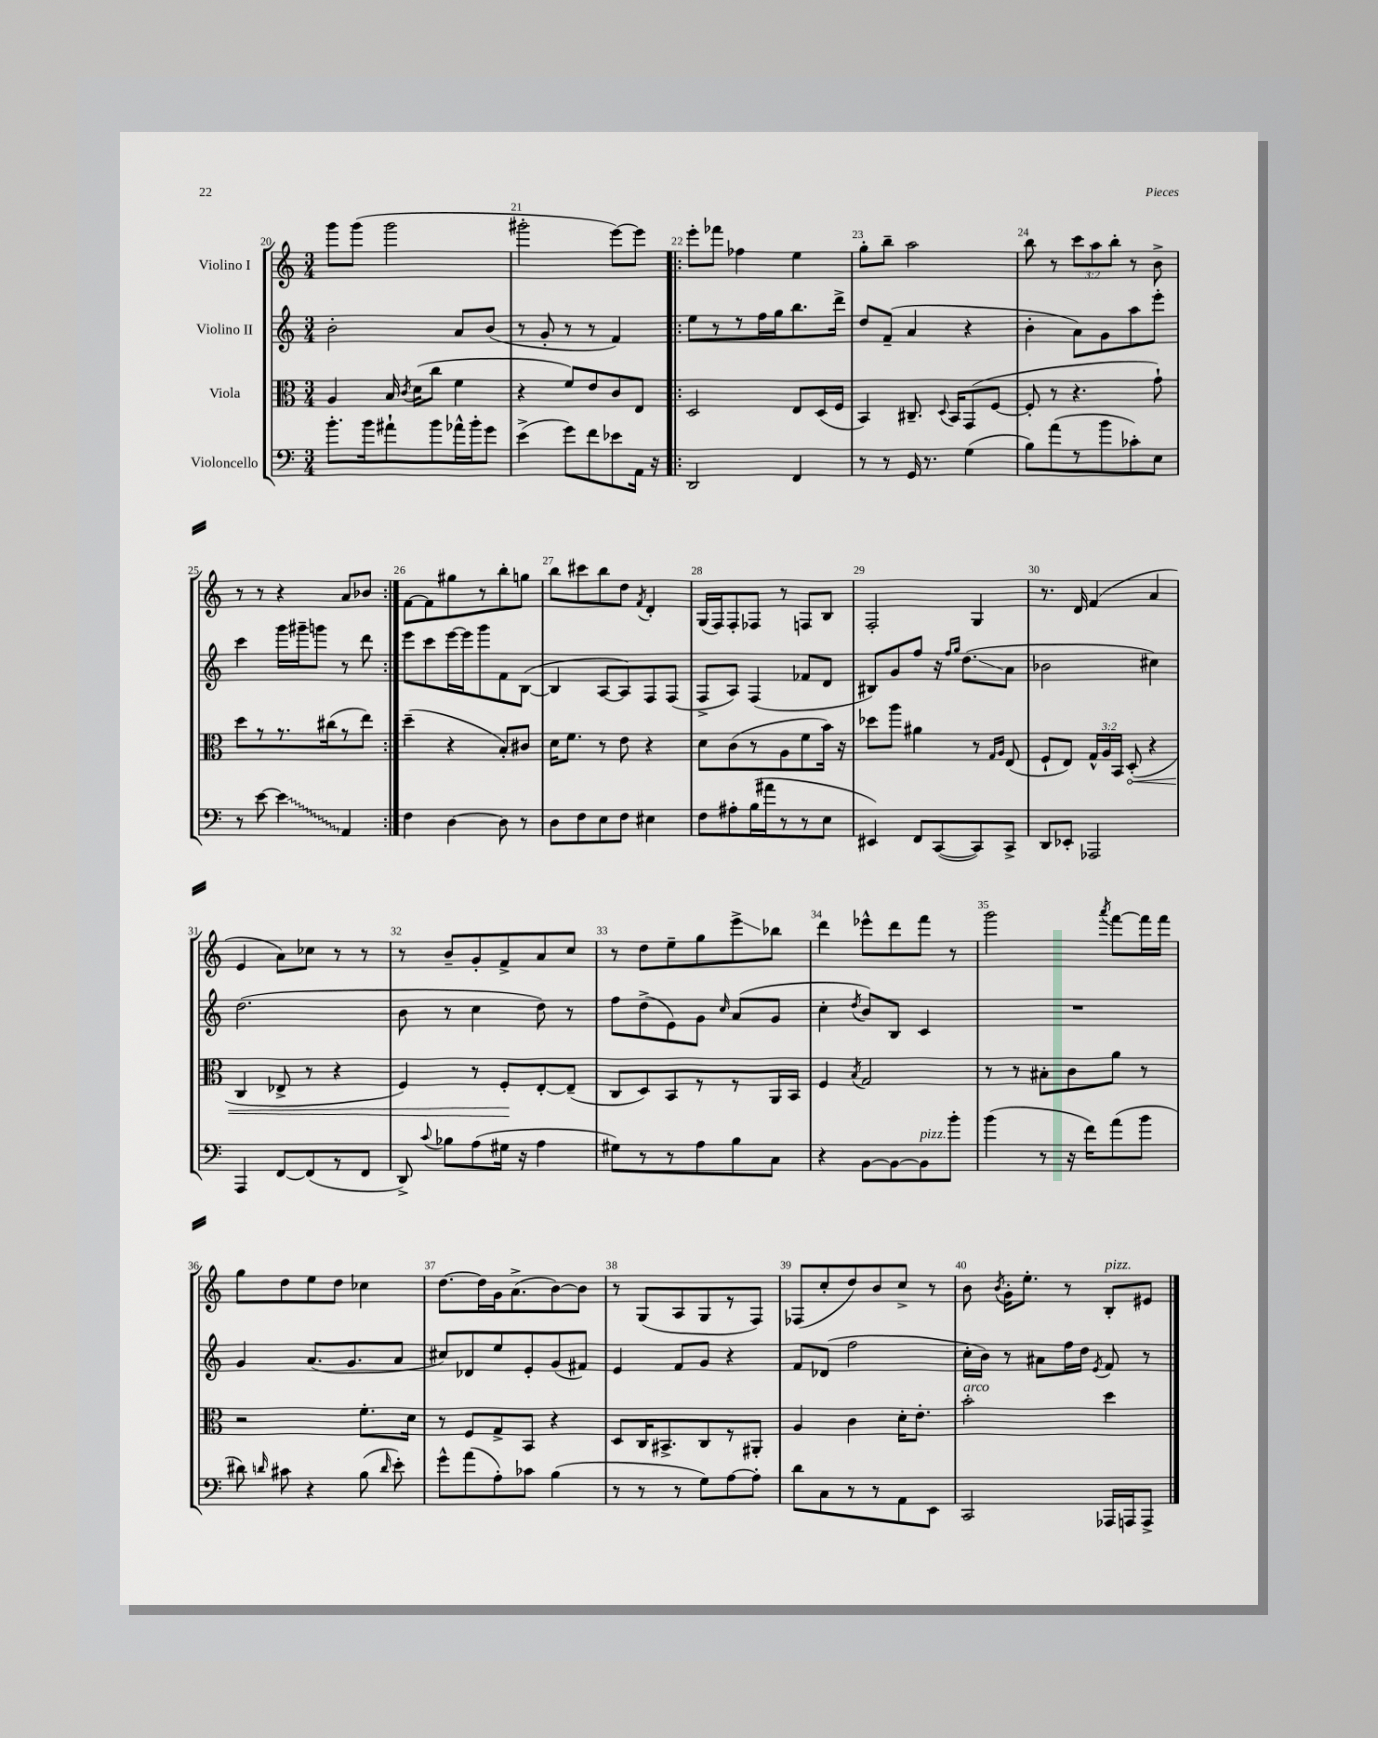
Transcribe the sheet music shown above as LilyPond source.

<<
\new StaffGroup <<
\new Staff = "s0" \with { instrumentName = "Violino I" } {
    \clef treble \key c \major \numericTimeSignature \time 3/4 \override Staff.TupletNumber.text = #tuplet-number::calc-fraction-text
    \autoBeamOff g'''8[ g'''8]( g'''2 |
    gis'''2-. e'''8[~) e'''8] |
    \repeat volta 2 { e'''8[-. fes'''8] fes''4 e''4 |
    g''8[-. b''8]-- a''2 |
    b''8 r8 \tuplet 3/2 { c'''8[ a''8 b''8]-. } r8 b'8-> |
    r8 r8 r4 a'8[ bes'8] | }
    f'8[~ f'8 gis''8 r8 b''8-. g''8] |
    b''8[ cis'''8 b''8 d''8] \acciaccatura { f'8 } d'4-. |
    g16[( f16) f8-. fes8] r8 f8[ b8] |
    f2-. g4 |
    r8. d'16 f'4( a'4 |
    e'4 a'8[) ces''8] r8 r8 |
    r8 b'8[-- g'8-. f'8-> a'8 c''8] |
    r8 d''8[ e''8-- g''8 e'''8->\glissando bes''8] |
    d'''4 ees'''8[-^ d'''8 f'''8] r8 |
    g'''2 \acciaccatura { a'''8 } f'''8[~ f'''16 f'''16] |
    g''8[ d''8 e''8 d''8] ces''4 |
    d''8.[~ d''16 g'16 a'8.->( b'8~) b'8] |
    r8 g8[( a8 g8 r8 f8]) |
    fes8[( c''8-. d''8) b'8 c''8]-> r8 |
    b'8 \acciaccatura { b'8 } g'16[-. e''8.]-. r8 b8[-.^\markup { \italic "pizz." } eis'8] \bar "|." |
}
\new Staff = "s1" \with { instrumentName = "Violino II" } {
    \clef treble \key c \major \numericTimeSignature \time 3/4
    \autoBeamOff b'2-. a'8[ b'8]( |
    r8 g'8-. r8 r8 f'4) |
    \repeat volta 2 { e''8[ r8 r8 f''16 g''16 b''8. d'''16]-> |
    d''8[ f'8]--( a'4 r4 |
    b'4-. a'8[) g'8 a''8 e'''8]-. |
    c'''4 g'''16[ gis'''16-- g'''8] r8 d'''8 | }
    e'''8[ c'''8 e'''16~ e'''16 g'''8 f'8 b8]~( |
    b4 a8[~ a8) f8 f8]( |
    f8[-> a8]) f4( fes'8[ d'8] |
    bis8[) g'8 f''8] r16 \grace { f''16[ g''16] } d''8.[\glissando( a'8] |
    bes'2 cis''4) |
    d''2.( |
    b'8 r8 c''4 d''8) r8 |
    f''8[ d''8->( e'8) g'8] \grace { c''16 } a'8[( g'8] |
    c''4-. \acciaccatura { d''8 } b'8[) b8] c'4 |
    R2. |
    g'4 a'8.[( g'8. a'8] |
    cis''8[) des'8 e''8 e'8-. g'8( fis'8]) |
    e'4 f'8[ g'8] r4 |
    f'8[ des'8]( f''2 |
    c''16[-. b'16]) r8 ais'8[ f''16 d''16] \acciaccatura { e'8 } f'8 r8 \bar "|." |
}
\new Staff = "s2" \with { instrumentName = "Viola" } {
    \clef alto \key c \major \numericTimeSignature \time 3/4 \override Staff.TupletNumber.text = #tuplet-number::calc-fraction-text
    \autoBeamOff a4 b16 \acciaccatura { c'8 } d'16[( c''8] f'4 |
    r4 f'8[) e'8 c'8 e8] |
    \repeat volta 2 { d2 e8[ d16( f16] |
    b,4) cis8.-- \appoggiatura { d8 } b,16[ g,8( f8]~ |
    f8-. r8 r4. g'8-!) |
    d''8[ r8 r8. cis''16( r8 e''8]) | }
    d''4--( r4 b8[-.) cis'8] |
    d'16[ f'8.] r8 e'8 r4 |
    d'8[ c'8( r8 a8 f'8 b'16]) r16 |
    des''8[ a''8] ais'4 r8 \grace { g16[ a16] } e8( |
    f8[-! e8]) \tuplet 3/2 { g16[-^ a16 b,16] } \once \override Hairpin.circled-tip = ##t d8-.\<( r4 |
    c4 ees8-> r8 r4 |
    f4) r8 f8[-.\! e8~-. e8]--( |
    c8[ d8) b,8 r8 r8 a,16 b,16] |
    f4 \acciaccatura { b8 } g2 |
    r8 r8 bis8[-. c'8 a'8] r8 |
    r2 f'8.[-. d'16] |
    r8 f8[ g8-> b,8] r4 |
    d8[ c16 bis,8.-> c8 r8 ais,8]-. |
    a4 c'4 d'16[-. e'8.]-. |
    b'2-.^\markup { \italic "arco" } d''4 \bar "|." |
}
\new Staff = "s3" \with { instrumentName = "Violoncello" } {
    \clef bass \key c \major \numericTimeSignature \time 3/4
    \autoBeamOff b'8.[-. b'16 ais'8-! b'8 aes'16-^ b'16-. g'8] |
    e'4->( g'8[) f'8 ees'8 a,16] r16 |
    \repeat volta 2 { d,2 f,4 |
    r8 r8 g,16 r8. g4( |
    b8[) a'8( r8 b'8 ces'8-.) e8] |
    r8 e'8~ \once \override Glissando.style = #'zigzag e'4\glissando a,4 | }
    f4 d4~ d8 r8 |
    d8[ f8 e8 f8] eis4 |
    f8[ ais8-. b16( ais'16 r8 r8 e8] |
    eis,4) f,8[ c,8~( c,8) c,8]-> |
    d,8[ ees,8]-. aes,,2 |
    a,,4 f,8[~ f,8( r8 f,8] |
    d,8->) \appoggiatura { c'8 } bes8[ a8( gis16] r16 a4 |
    gis8[) r8 r8 a8 b8 c8] |
    r4 b,8[~ b,8~ b,8^\markup { \italic "pizz." } b'8]-. |
    b'4( r8 r16 f'16[) a'8( b'8] |
    dis'8) \grace { d'16 } cis'8 r4 b8( \grace { d'16 } e'8-.) |
    g'8[-^ a'8( a8-.) ces'8] b4( |
    r8 r8 r8 g8[) a8~ a8]-. |
    d'8[ c8 r8 r8 a,8 e,8] |
    c,2 aes,,16[ a,,16 a,,8]-> \bar "|." |
}
>>
>>
\layout { \context { \Score currentBarNumber = #20 \override BarNumber.break-visibility = ##(#f #t #t) barNumberVisibility = #all-bar-numbers-visible } }
